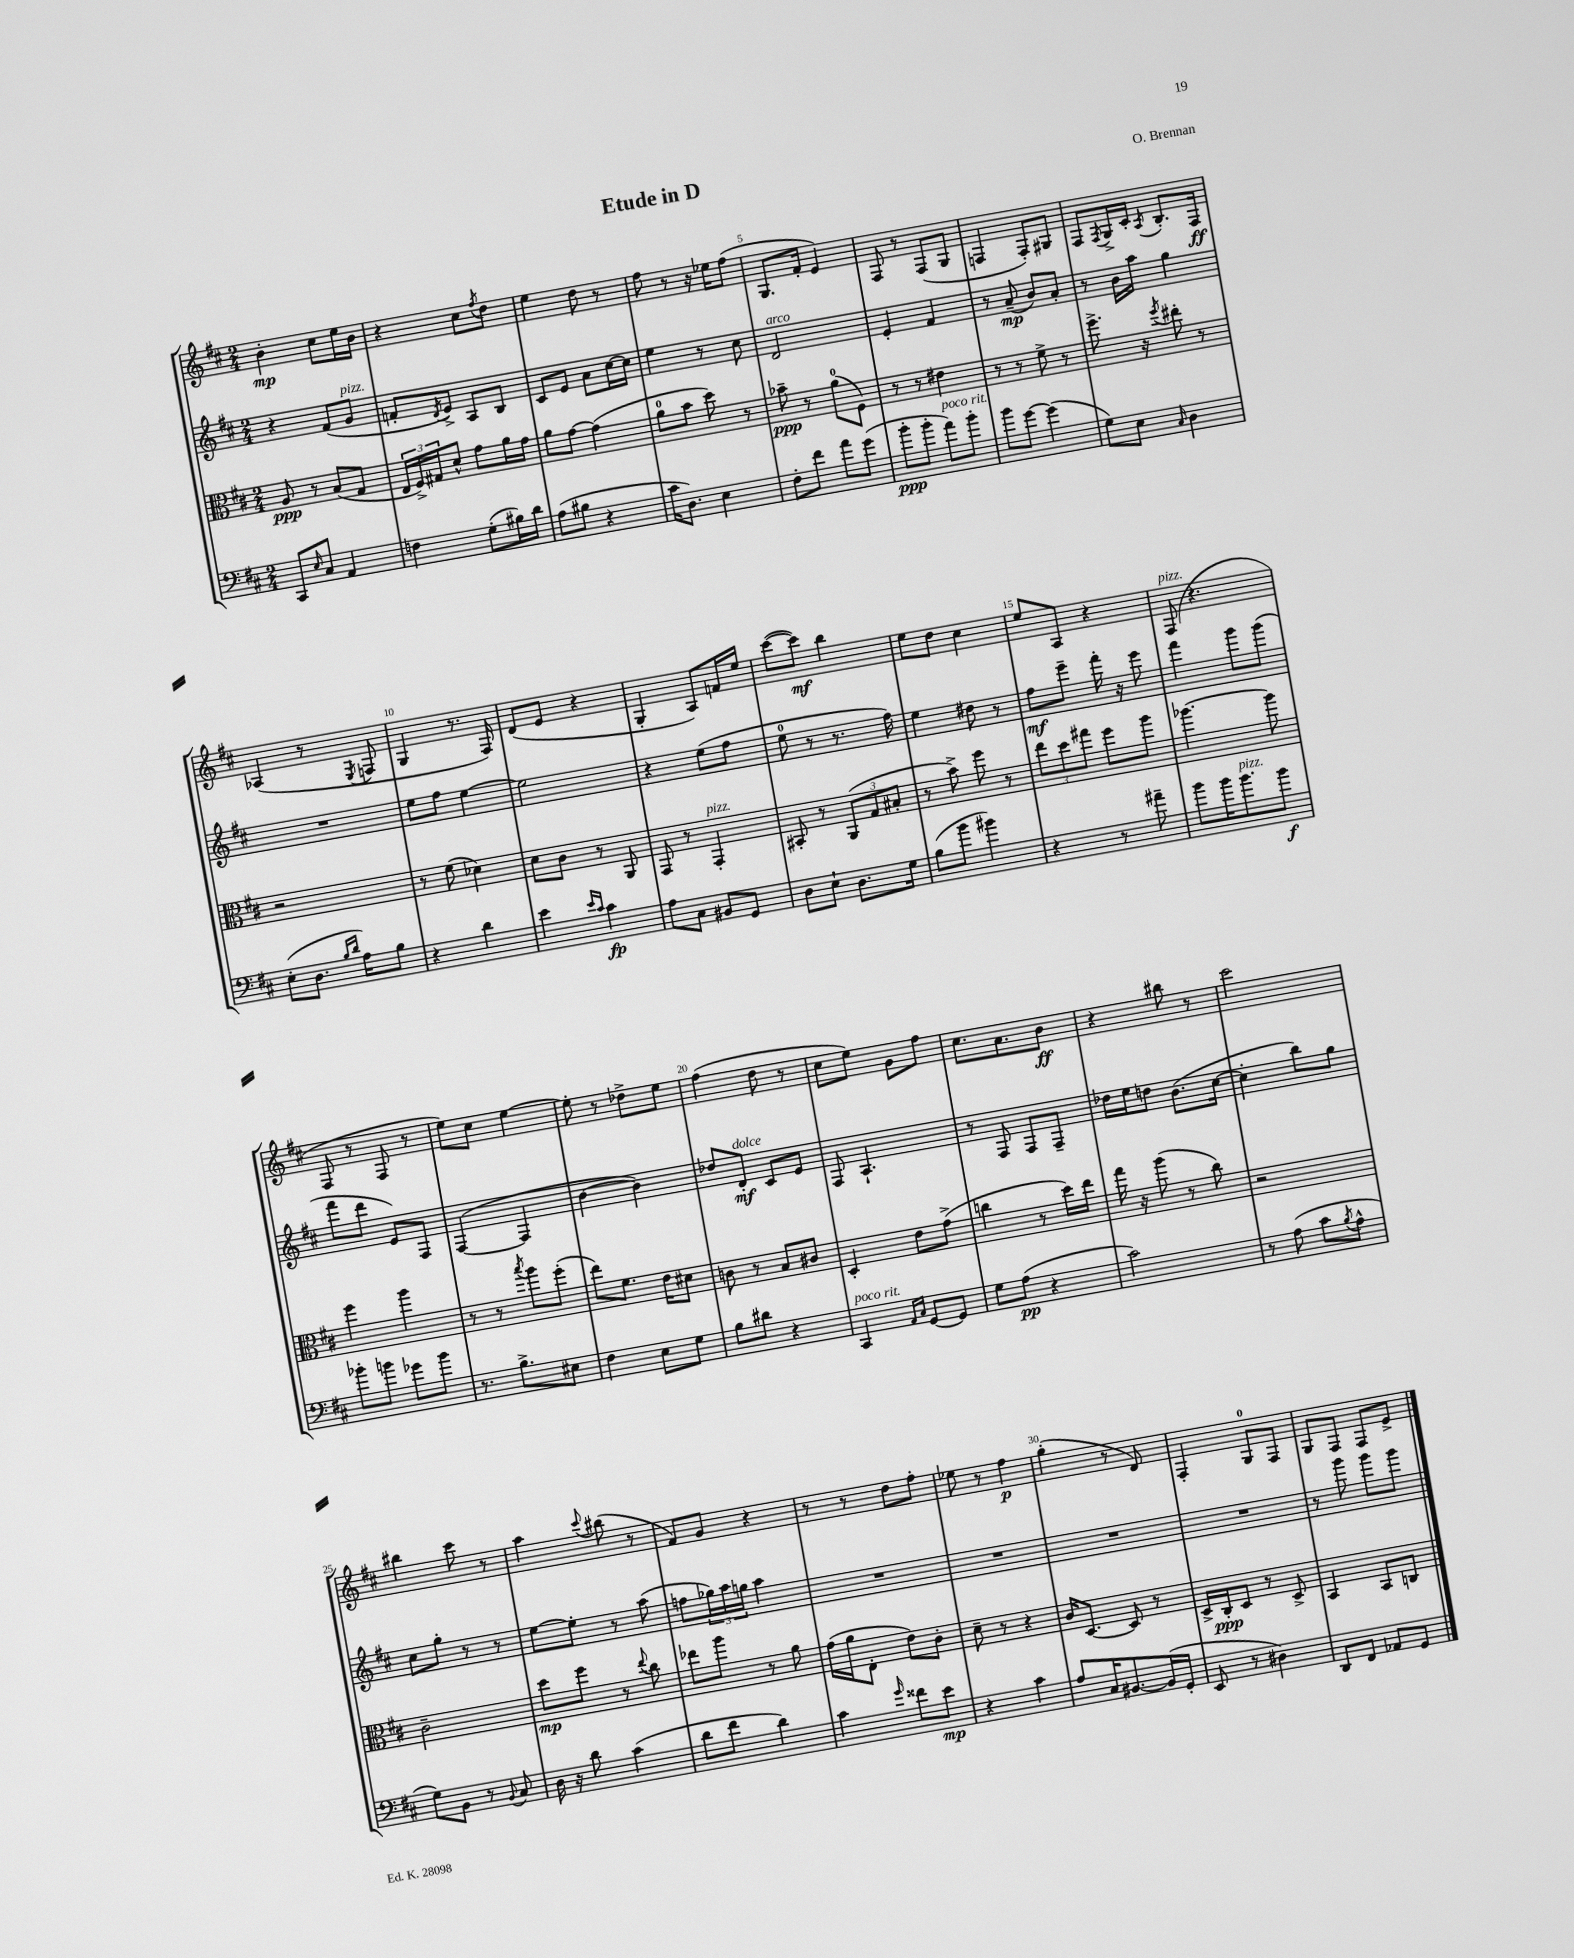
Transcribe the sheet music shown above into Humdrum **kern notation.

**kern	**kern	**kern	**kern
*staff4	*staff3	*staff2	*staff1
*clefF4	*clefC3	*clefG2	*clefG2
*k[f#c#]	*k[f#c#]	*k[f#c#]	*k[f#c#]
*M2/4	*M2/4	*M2/4	*M2/4
8CC#	8A	4r	4b'
16qqE	.	.	.
8C#	8r	.	.
4AA	(8B	(8f#	8cc#
.	8G	8g	16ee
.	.	.	16b
=	=	=	=
4F	24E	8f'	4r
.	24F#^)	.	.
.	24G#	.	.
.	.	8qd	.
.	8d^^	8e^)	.
(8G'	8g	8A	8cc#
.	.	.	8qff#
16B#)	16a	8B	8dd
16d	16g	.	.
=	=	=	=
(8A	8a	8c#	4ee
8B#	[8g	8e	.
4r	(4g]	8a	8dd
.	.	[16cc#	8r
.	.	16cc#]	.
=	=	=	=
16c#	8a	4ee	8ff#
8.D)	.	.	.
.	8b	.	8r
4E	8dd)	8r	16r
.	.	.	16ee-
.	8r	8cc#	(8ff#
=	=	=	=
8F#'	8b-~	2d	8.G
8f#	8r	.	.
.	.	.	16f#'
8a	(8a	.	4e)
(8g	8F#)	.	.
=	=	=	=
8b'	8r	4e'	8F#
8b'	8r	.	8r
8a)	4e#	4f#	(8F#
8b'	.	.	8G
=	=	=	=
8b	8r	8r	4F
[8g	8r	(8a~	.
(4g]	8f#^	8b)	8F')
.	8r	8a'	8G#
=	=	=	=
8G)	8.ff#^	8r	8F#
.	.	.	8qF#
8E	.	16b	16G^
.	16r	16aa	16c#'
16qqC#	8qff#	.	8qA
4D	8ee#'	4gg	8.B'
.	8r	.	.
.	.	.	16F#
=	=	=	=
(8E'	2r	2r	(4A-
8.D	.	.	.
.	.	.	8r
16qqB	.	.	.
16qqd	.	.	.
16A)	.	.	.
.	.	.	8qE
8B	.	.	8F
=	=	=	=
4r	8r	8ee	4G
.	(8f#	8ff#	.
4d	4d-)	[4ee	8.r
.	.	.	16F#)
=	=	=	=
4e	8d	2ee]	(8d
.	8c#	.	8e
16qqe	.	.	.
16qqc#	.	.	.
4c#	8r	.	4r
.	8AA	.	.
=	=	=	=
8A	8GG	4r	4G'
8C#	8r	.	.
8BB#	4GG'	(8ee	8A)
8GG	.	8ff#	16f
.	.	.	16ee
=	=	=	=
8D	8BB#'	8ee	([8ccc#
8E`	8r	8r	8ccc#])
8.D	(12AA	8.r	4bb
.	12G	.	.
.	12B#'	.	.
16G	.	16ff#)	.
=	=	=	=
(8B	8r	4ee	8ee
8b	8b^)	.	8dd
4b#)	8ff#	8dd#	4cc#
.	8r	8r	.
=	=	=	=
4r	12ee	8ff#	8ee
.	12dd	.	.
.	.	8eee~	8A
.	12gg#	.	.
8r	8ff#	16fff#'	4r
.	.	16r	.
8a#~	8aa	8eee	.
=	=	=	=
8b	[4.aa-	4fff#	(8F#
16b	.	.	4.r
8.b	.	.	.
.	.	8ggg	.
8b	8aa-]	(8ggg	.
=	=	=	=
8b-'	4ff#	8fff#	8F#
8b	.	8ddd	8r
8g-	4aa	8e)	8F#
8b	.	8F#	8r
=	=	=	=
8.r	8r	([4F#	8ee)
.	8r	.	8cc#
8.B^	.	.	.
.	8qbb	.	.
.	8aa	4F#]	[4ee
8E#	(8ff#'	.	.
=	=	=	=
4F#	8ee)	[4b	8ee']
.	8.f#	.	8r
8E	.	4b])	8dd-^
.	16e	.	.
8G	8d#	.	8ee
=	=	=	=
8B	8c	8dd-	(4ff#
8d#	8r	8d'	.
4r	8B	8c#	8dd
.	8c#	8e	8r
=	=	=	=
4CC#	4D'	8F#	8cc#
.	.	4.A`	8ee)
16qqAA	.	.	.
16qqC#	.	.	.
[8GG	8e	.	8g
8GG]	(8g^	.	8ff#
=	=	=	=
8G	4cc	8r	8.cc#
(8A	.	8F#	.
.	.	.	8.a
4r	8r	8F#	.
.	16dd)	8F#~	8b
.	16ee	.	.
=	=	=	=
2c#)	16gg	16dd-	4r
.	16r	16ee	.
.	(8aa	8dd	.
.	8r	(8.b	8bb#
.	8cc#)	.	8r
.	.	[16cc#	.
=	=	=	=
8r	2r	4cc#']	2ccc#
(8A	.	.	.
8c#	.	8bb)	.
8qB	.	.	.
8A^^	.	8gg	.
=	=	=	=
8G)	2c#~	8cc#	4bb#
8BB	.	8gg'	.
8r	.	8r	8ccc#
8qqBB	.	.	.
8C#	.	8r	8r
=	=	=	=
16D	8dd	[8ee	4aa
16r	.	.	.
8d	8ff#	8ee']	.
.	.	.	8qqccc#
(4c#	8r	8r	(8bb#
.	8qqee	.	.
.	8cc#	(8aa	8r
=	=	=	=
8d	8ee-	8ff	8f#)
8f#	8aa	24gg-)	8g
.	.	24aa	.
.	.	24gg	.
4d)	8r	4aa	4r
.	8a	.	.
=	=	=	=
4c#	(16g	2r	8r
.	16a	.	.
.	8E'	.	8r
16qqg	.	.	.
8f##	8e)	.	8dd
8e	8c#'	.	8ff#'
=	=	=	=
4r	8d~	2r	8ee-
.	8r	.	8r
4c#	4r	.	4ff#
=	=	=	=
8A	16c#	2r	(4gg'
.	[8.D	.	.
16C#	.	.	.
[8.BB#	.	.	.
.	8D]	.	8r
(16BB#]	8r	.	8d)
16GG'	.	.	.
=	=	=	=
8EE	16D^	2r	4F#'
.	16C#'	.	.
8r	8D	.	.
4D#)	8r	.	8G
.	8D^	.	8F#
=	=	=	=
8DD	4BB	8r	8G
8FF#	.	8ggg	8F#
8AA-	8BB	8ggg	8F#
8GG	8C	8ggg	8e^
==	==	==	==
*-	*-	*-	*-
